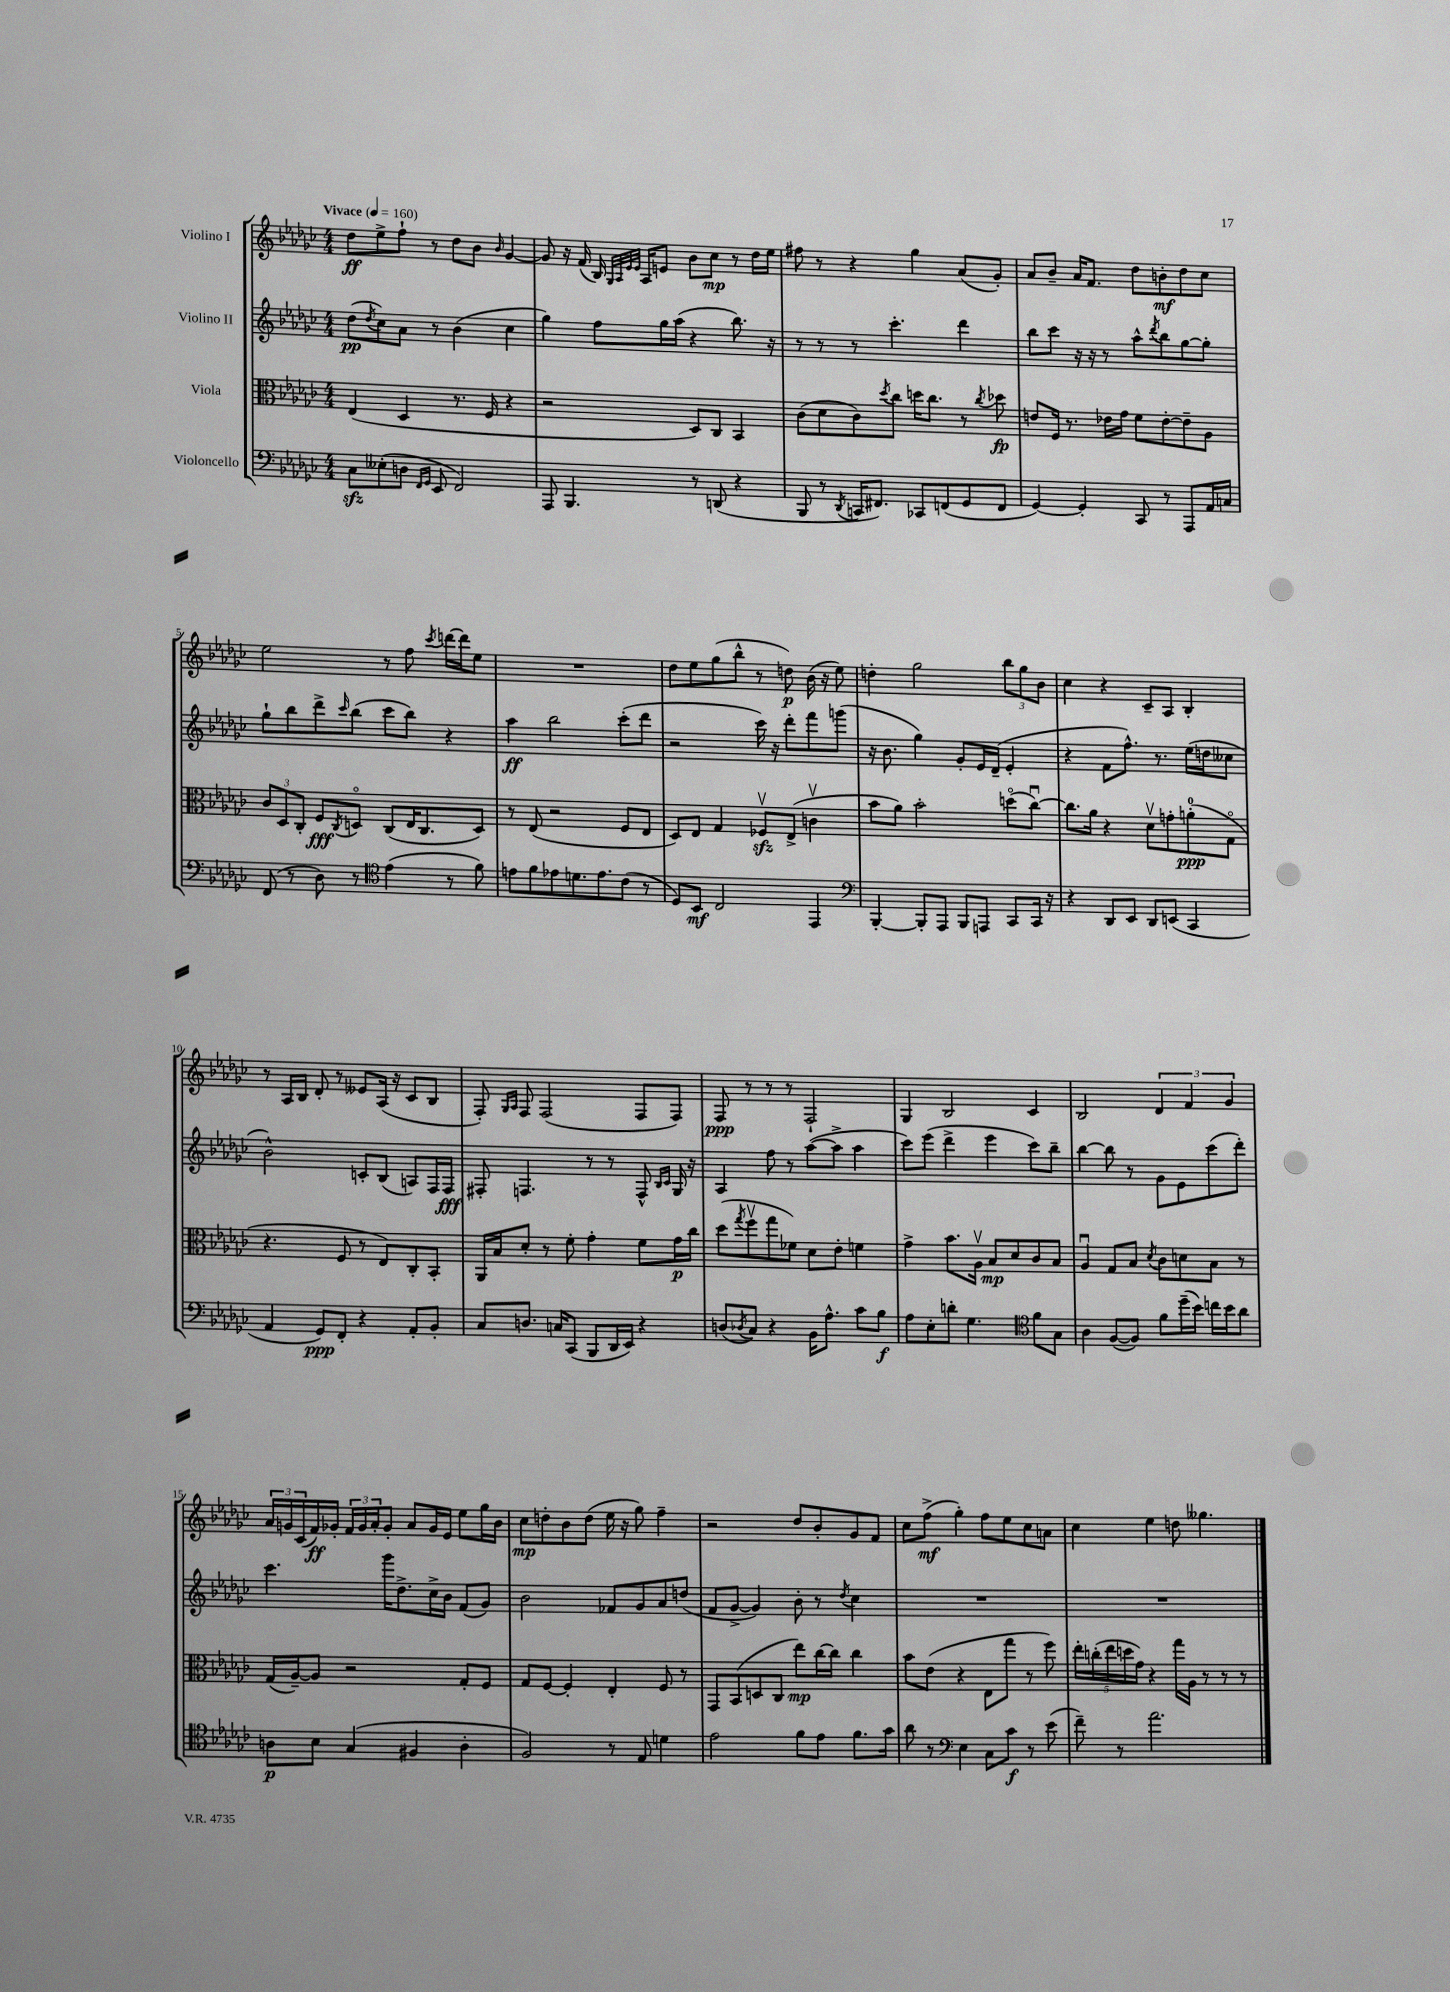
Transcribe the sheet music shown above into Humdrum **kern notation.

**kern	**dynam	**kern	**dynam	**kern	**dynam	**kern	**dynam
*part4	*part4	*part3	*part3	*part2	*part2	*part1	*part1
*staff4	*staff4	*staff3	*staff3	*staff2	*staff2	*staff1	*staff1
*I"Violoncello	*	*I"Viola	*	*I"Violino II	*	*I"Violino I	*
*clefF4	*	*clefC3	*	*clefG2	*	*clefG2	*
*k[b-e-a-d-g-c-]	*	*k[b-e-a-d-g-c-]	*	*k[b-e-a-d-g-c-]	*	*k[b-e-a-d-g-c-]	*
*M4/4	*	*M4/4	*	*M4/4	*	*M4/4	*
*MM160	*	*MM160	*	*MM160	*	*MM160	*
=1	=1	=1	=1	=1	=1	=1	=1
!	!	!	!	!	!	!LO:TX:a:B:t=Vivace	!
8C-zz\L	.	(4E-/	.	(8dd-\L	pp	8dd-\L	ff
.	.	.	.	8qdd-/	.	.	.
(8E--X'\	.	.	.	8cc-\)	.	8ee-^\	.
8Dn\J	.	4D-/	.	8a-\J	.	8ff`\J	.
16qqFF/LL	.	.	.	.	.	.	.
16qqGG-/JJ	.	.	.	.	.	.	.
8EE-/	.	.	.	8r	.	8r	.
2FF/)	.	8.r	.	(4b-\	.	8dd-\L	.
.	.	.	.	.	.	8b-\J	.
.	.	16F/	.	.	.	.	.
.	.	.	.	.	.	16qqb-/	.
.	.	4r	.	4cc-\	.	[4g-/	.
=2	=2	=2	=2	=2	=2	=2	=2
8AAA-/	.	2r	.	4gg-\)	.	8g-/]	.
4.BBB-/	.	.	.	.	.	16r	.
.	.	.	.	.	.	(16f/	.
.	.	.	.	8ff\L	.	16B-/)	.
.	.	.	.	.	.	32qqG-/LLL	.
.	.	.	.	.	.	32qqA-/	.
.	.	.	.	.	.	32qqe-/	.
.	.	.	.	.	.	32qqe-/JJJ	.
.	.	.	.	.	.	16A-/KL	.
.	.	.	.	16gg-\L	.	8en/J	.
.	.	.	.	(16aa-\JJ	.	.	.
8r	.	8D-/L)	.	4r	.	8b-\L	.
(8DDn/	.	8C-/J	.	.	.	8cc-\J	mp
4r	.	4BB-/	.	8.bb-\)	.	8r	.
.	.	.	.	.	.	16dd-\LL	.
.	.	.	.	16r	.	16ee-\JJ	.
=3	=3	=3	=3	=3	=3	=3	=3
8BBB-/	.	(8c-\L	.	8r	.	8ff#X\	.
8r	.	8d-\	.	8r	.	8r	.
8qDD-/	.	.	.	.	.	.	.
16CCn/KL	.	8c-\)	.	8r	.	4r	.
8.FF#X/J)	.	.	.	.	.	.	.
.	.	8qdd-/	.	.	.	.	.
.	.	8cc-\J	.	4.ccc-'\	.	.	.
8CC-X/L	.	16ddn\KL	.	.	.	4gg-\	.
.	.	8.cc-\J	.	.	.	.	.
(8FFn/	.	.	.	.	.	.	.
8GG-/	.	8r	.	4ddd-\	.	(8a-/L	.
.	.	8qcc-/	.	.	.	.	.
8FF/J	.	8dd-X\	fp	.	.	8g-'/J)	.
=4	=4	=4	=4	=4	=4	=4	=4
[4GG-/)	.	8en/L	.	8bb-\L	.	8a-/L	.
.	.	16F/Jk	.	8ccc-\J	.	8b-~/J	.
.	.	8.r	.	.	.	.	.
4GG-'/]	.	.	.	16r	.	16a-/KL	.
.	.	.	.	16r	.	8.f/J	.
.	.	16e-X\LL	.	8r	.	.	.
.	.	16g-\JJ	.	.	.	.	.
8CC-/	.	8f\L	.	8aa-^^\L	.	8dd-\L	.
.	.	.	.	8qddd-/	.	.	.
8r	.	[8e-'\	.	8bb-\	.	8bn'\	mf
8AAA-/L	.	8e-~\]	.	[8gg-\	.	8dd-\	.
16AA-/L	.	8A-\J	.	8gg-'\J]	.	8cc-\J	.
16Cn/JJ	.	.	.	.	.	.	.
!!LO:LB:g=z
=5	=5	=5	=5	=5	=5	=5	=5
(8FF/	.	12c-/L	.	8gg-`\L	.	2ee-\	.
.	.	12D-/	.	.	.	.	.
8r	.	.	.	8bb-\	.	.	.
.	.	12C-'/J	.	.	.	.	.
8D-\)	.	8F/L	fff	8ddd-^\	.	.	.
.	.	8qC-/	.	16qqccc-/	.	.	.
8r	.	8Dn/J	.	(8bb-\J	.	.	.
*clefC4	*	*	*	*	*	*	*
(4e-\	.	(8C-/L	.	8ccc-\L	.	8r	.
.	.	16E-/K	.	8bb-\J)	.	8ff\	.
.	.	8.C-/	.	.	.	.	.
.	.	.	.	.	.	8qccc-/	.
8r	.	.	.	4r	.	[16dddn\LL	.
.	.	.	.	.	.	16ddd\J]	.
8f\)	.	8D/J)	.	.	.	8ee-\J	.
=6	=6	=6	=6	=6	=6	=6	=6
8en\L	.	8r	.	4aa-\	ff	1r	.
8f\	.	(8E-/	.	.	.	.	.
8e-X\	.	2r	.	2bb-\	.	.	.
8.dn\	.	.	.	.	.	.	.
8.e-\	.	.	.	.	.	.	.
(8c-\J	.	8F/L	.	(8ccc-'\L	.	.	.
8r	.	8E-/J	.	8ddd-\J	.	.	.
=7	=7	=7	=7	=7	=7	=7	=7
8D-/L)	.	8D-/L)	.	2r	.	8dd-\L	.
8BB-/J	mf	8E-/J	.	.	.	8ee-\	.
2C-/	.	4G-/	.	.	.	(8gg-\	.
.	.	.	.	.	.	8bb-^^\J	.
.	.	8F-Xzzv/L	.	16ccc-\)	.	8r	.
.	.	.	.	16r	.	.	.
.	.	(8E-^/J	.	8ddd-'\L	.	8ddn\)	p
4EE-/	.	4cnv\	.	8fff\	.	(16b-\	.
.	.	.	.	.	.	16r	.
.	.	.	.	(8gggn\J	.	8ee-\)	.
=8	=8	=8	=8	=8	=8	=8	=8
*clefF4	*	*	*	*	*	*	*
[4BBB-'/	.	8b-\L	.	16r	.	4ddn'\	.
.	.	.	.	8.b-\	.	.	.
.	.	8a-\J)	.	.	.	.	.
8BBB-'/L]	.	2b-'\	.	4gg-\)	.	2gg-\	.
8AAA-/J	.	.	.	.	.	.	.
8BBB-/L	.	.	.	8g-'/L	.	.	.
8AAAn/J	.	.	.	16e-/L	.	.	.
.	.	.	.	(16d-~/JJ	.	.	.
8CC-/L	.	(8ddn\L	.	4e-'/	.	12bb-\L	.
.	.	.	.	.	.	12gg-\	.
16CC-/Jk	.	[8cc-u\J)	.	.	.	.	.
.	.	.	.	.	.	12b-\J	.
16r	.	.	.	.	.	.	.
=9	=9	=9	=9	=9	=9	=9	=9
4r	.	8.cc-\L]	.	4r	.	4cc-\	.
.	.	16a-\Jk	.	.	.	.	.
8DD-/L	.	4r	.	8f\L	.	4r	.
8EE-/J	.	.	.	8.ff^^\J)	.	.	.
8DD-/L	.	8d-v\L	.	.	.	8c-~/L	.
.	.	.	.	8.r	.	.	.
(8EEn/J	.	8gn'\	.	.	.	8A-/J	.
4CC-/	.	(8an'\	ppp	(16ee-\LL	.	4B-'/	.
.	.	.	.	16ddn\J	.	.	.
.	.	8G-\J	.	8cc--X\J	.	.	.
!!LO:LB:g=z
=10	=10	=10	=10	=10	=10	=10	=10
4AA-/	.	4.r	.	2b-^^\)	.	8r	.
.	.	.	.	.	.	16A-/LL	.
.	.	.	.	.	.	16B-/JJ	.
8GG-/L)	ppp	.	.	.	.	8d-'/	.
8FF'/J	.	8F/	.	.	.	8r	.
4r	.	8r	.	8cn'/L	.	8e--X/L	.
.	.	8E-/L)	.	(8B-/J	.	(16A-/Jk	.
.	.	.	.	.	.	16r	.
8AA-'/L	.	8C-'/	.	8An/L)	.	8c-/L	.
8BB-'/J	.	8BB-'/J	.	16F/L	.	8B-/J	.
.	.	.	.	16F/JJ	fff	.	.
=11	=11	=11	=11	=11	=11	=11	=11
8C-/L	.	16AA-/LL	.	8F#X'/	.	8F'/)	.
.	.	16B-/J	.	.	.	.	.
.	.	.	.	.	.	16qqG-/LL	.
.	.	.	.	.	.	16qqA-/JJ	.
8.Dn/J	.	8d-'/J	.	4.Fn/	.	8F/	.
.	.	8r	.	.	.	(2F/	.
16Cn/KL	.	.	.	.	.	.	.
(8CC-/J	.	8f'\	.	.	.	.	.
8BBB-/L	.	4g-'\	.	8r	.	.	.
16DD-/L	.	.	.	8r	.	.	.
16EE-/JJ)	.	.	.	.	.	.	.
4r	.	8f\L	.	8F^^/	.	8F/L	.
.	.	.	.	16qqB-/LL	.	.	.
.	.	.	.	16qqc-/JJ	.	.	.
.	.	16g-\L	p	16G-/	.	8F/J)	.
.	.	16cc-\JJ	.	16r	.	.	.
=12	=12	=12	=12	=12	=12	=12	=12
(8Dn/L	.	(8dd-\L	.	4A-/	.	8F/	ppp
8qD-X/	.	8qgg-/	.	.	.	.	.
8C-/J)	.	8ffv\	.	.	.	8r	.
4r	.	8gg-\	.	8ff\	.	8r	.
.	.	8f-X\J)	.	8r	.	8r	.
16BB-\KL	.	8d-\L	.	([8aa-\L	.	2F`/	.
8.A-^^\J	.	.	.	.	.	.	.
.	.	8e-'\J	.	8aa-^\J]	.	.	.
8c-\L	.	4fn\	.	4aa-\	.	.	.
8B-\J	f	.	.	.	.	.	.
=13	=13	=13	=13	=13	=13	=13	=13
8A-\L	.	4g-^\	.	8ccc-\L)	.	4G-/	.
8E-'\	.	.	.	(8eee-\J	.	.	.
8dn'\J	.	8.b-\L	.	4ddd-^\	.	2B-/	.
4.G-\	.	.	.	.	.	.	.
.	.	16A-v\Jk	.	.	.	.	.
.	.	8B-/L	mp	4eee-\	.	.	.
.	.	8d-/	.	.	.	.	.
*clefC4	*	*	*	*	*	*	*
8f\L	.	8c-/	.	8ccc-\L)	.	4c-/	.
8G-\J	.	8B-/J	.	8bb-~\J	.	.	.
=14	=14	=14	=14	=14	=14	=14	=14
4A-\	.	4A-u/	.	[4bb-\	.	2B-/	.
([8F/L	.	8G-/L	.	8bb-\]	.	.	.
8F/J])	.	8B-/J	.	8r	.	.	.
.	.	8qd-/	.	.	.	.	.
8f\L	.	8c-\L	.	8g-\L	.	6d-/	.
(16dd-~\L	.	8dn\	.	8e-\	.	.	.
.	.	.	.	.	.	6f/	.
16b-\JJ)	.	.	.	.	.	.	.
16ccn\LL	.	8B-\J	.	(8ccc-\	.	.	.
16b-\J	.	.	.	.	.	.	.
.	.	.	.	.	.	6g-/	.
8a-\J	.	8r	.	8ddd-'\J)	.	.	.
!!LO:LB:g=z
=15	=15	=15	=15	=15	=15	=15	=15
8An\L	p	(16G-/LL	.	4.ccc-\	.	24a-/LL	.
.	.	.	.	.	.	24gn/	.
.	.	[16A-~/J)	.	.	.	.	.
.	.	.	.	.	.	(24c-/	.
8B-\J	.	8A-/J]	.	.	.	16f/)	ff
.	.	.	.	.	.	16g-X'/JJ	.
(4G-/	.	2r	.	.	.	24f/LL	.
.	.	.	.	.	.	24g-/	.
.	.	.	.	.	.	24a-'/J	.
.	.	.	.	16ggg-\KL	.	8g-'/J	.
.	.	.	.	8.dd-^\	.	.	.
4F#X/	.	.	.	.	.	8a-/L	.
.	.	.	.	16cc-^\L	.	16g-/L	.
.	.	.	.	16b-\JJ	.	16e-/JJ	.
4A'\	.	8G-'/L	.	(8f/L	.	8ee-\L	.
.	.	8F/J	.	8g-/J)	.	16gg-\L	.
.	.	.	.	.	.	16b-\JJ	.
=16	=16	=16	=16	=16	=16	=16	=16
2F/)	.	8G-/L	.	2b-\	.	8cc-\L	mp
.	.	[8F/J	.	.	.	8ddn'\	.
.	.	4F'/]	.	.	.	8b-\	.
.	.	.	.	.	.	(8dd\J	.
8r	.	4E-'/	.	8f-X/L	.	16ee-\	.
.	.	.	.	.	.	16r	.
8E-/	.	.	.	8g-/	.	8gg-\)	.
4dn\	.	8F/	.	8a-/	.	4ff~\	.
.	.	8r	.	(8ddn/J	.	.	.
=17	=17	=17	=17	=17	=17	=17	=17
2e-\	.	8GG-/L	.	8f/L	.	2r	.
.	.	(8BB-/	.	[8g-^/J	.	.	.
.	.	8Dn/	.	4g-/])	.	.	.
.	.	8C-/J	.	.	.	.	.
8f\L	.	8ee-\L)	mp	8b-'\	.	8dd-/L	.
8e-\J	.	[16cc-\L	.	8r	.	8b-'/	.
.	.	16cc-\JJ]	.	.	.	.	.
.	.	.	.	8qdd-/	.	.	.
8.f\L	.	4cc-\	.	4cc-\	.	8g-/	.
.	.	.	.	.	.	8f/J	.
16g-\Jk	.	.	.	.	.	.	.
=18	=18	=18	=18	=18	=18	=18	=18
8a-\	.	8b-\L	.	1r	.	8cc-\L	.
8r	.	(8e-\J	.	.	.	(8ff^\J	mf
*clefF4	*	*	*	*	*	*	*
4E-\	.	4r	.	.	.	4gg-'\)	.
8C-\L	.	8E-\L	.	.	.	8ff\L	.
8c-\J	f	8gg-\J	.	.	.	8ee-\	.
8r	.	8r	.	.	.	8cc-\	.
(8e-\	.	8ff\)	.	.	.	8an\J	.
=19	=19	=19	=19	=19	=19	=19	=19
8f~\)	.	20ee-'\LL	.	1r	.	4cc-\	.
.	.	(20ccn'\	.	.	.	.	.
.	.	20ee-\	.	.	.	.	.
8r	.	.	.	.	.	.	.
.	.	20ddn\	.	.	.	.	.
.	.	20g-\JJ)	.	.	.	.	.
2.a-\	.	4r	.	.	.	4ee-\	.
.	.	16gg-\LL	.	.	.	8ddn\	.
.	.	16A-\JJ	.	.	.	.	.
.	.	8r	.	.	.	4.gg--X\	.
.	.	8r	.	.	.	.	.
.	.	8r	.	.	.	.	.
==	==	==	==	==	==	==	==
*-	*-	*-	*-	*-	*-	*-	*-
